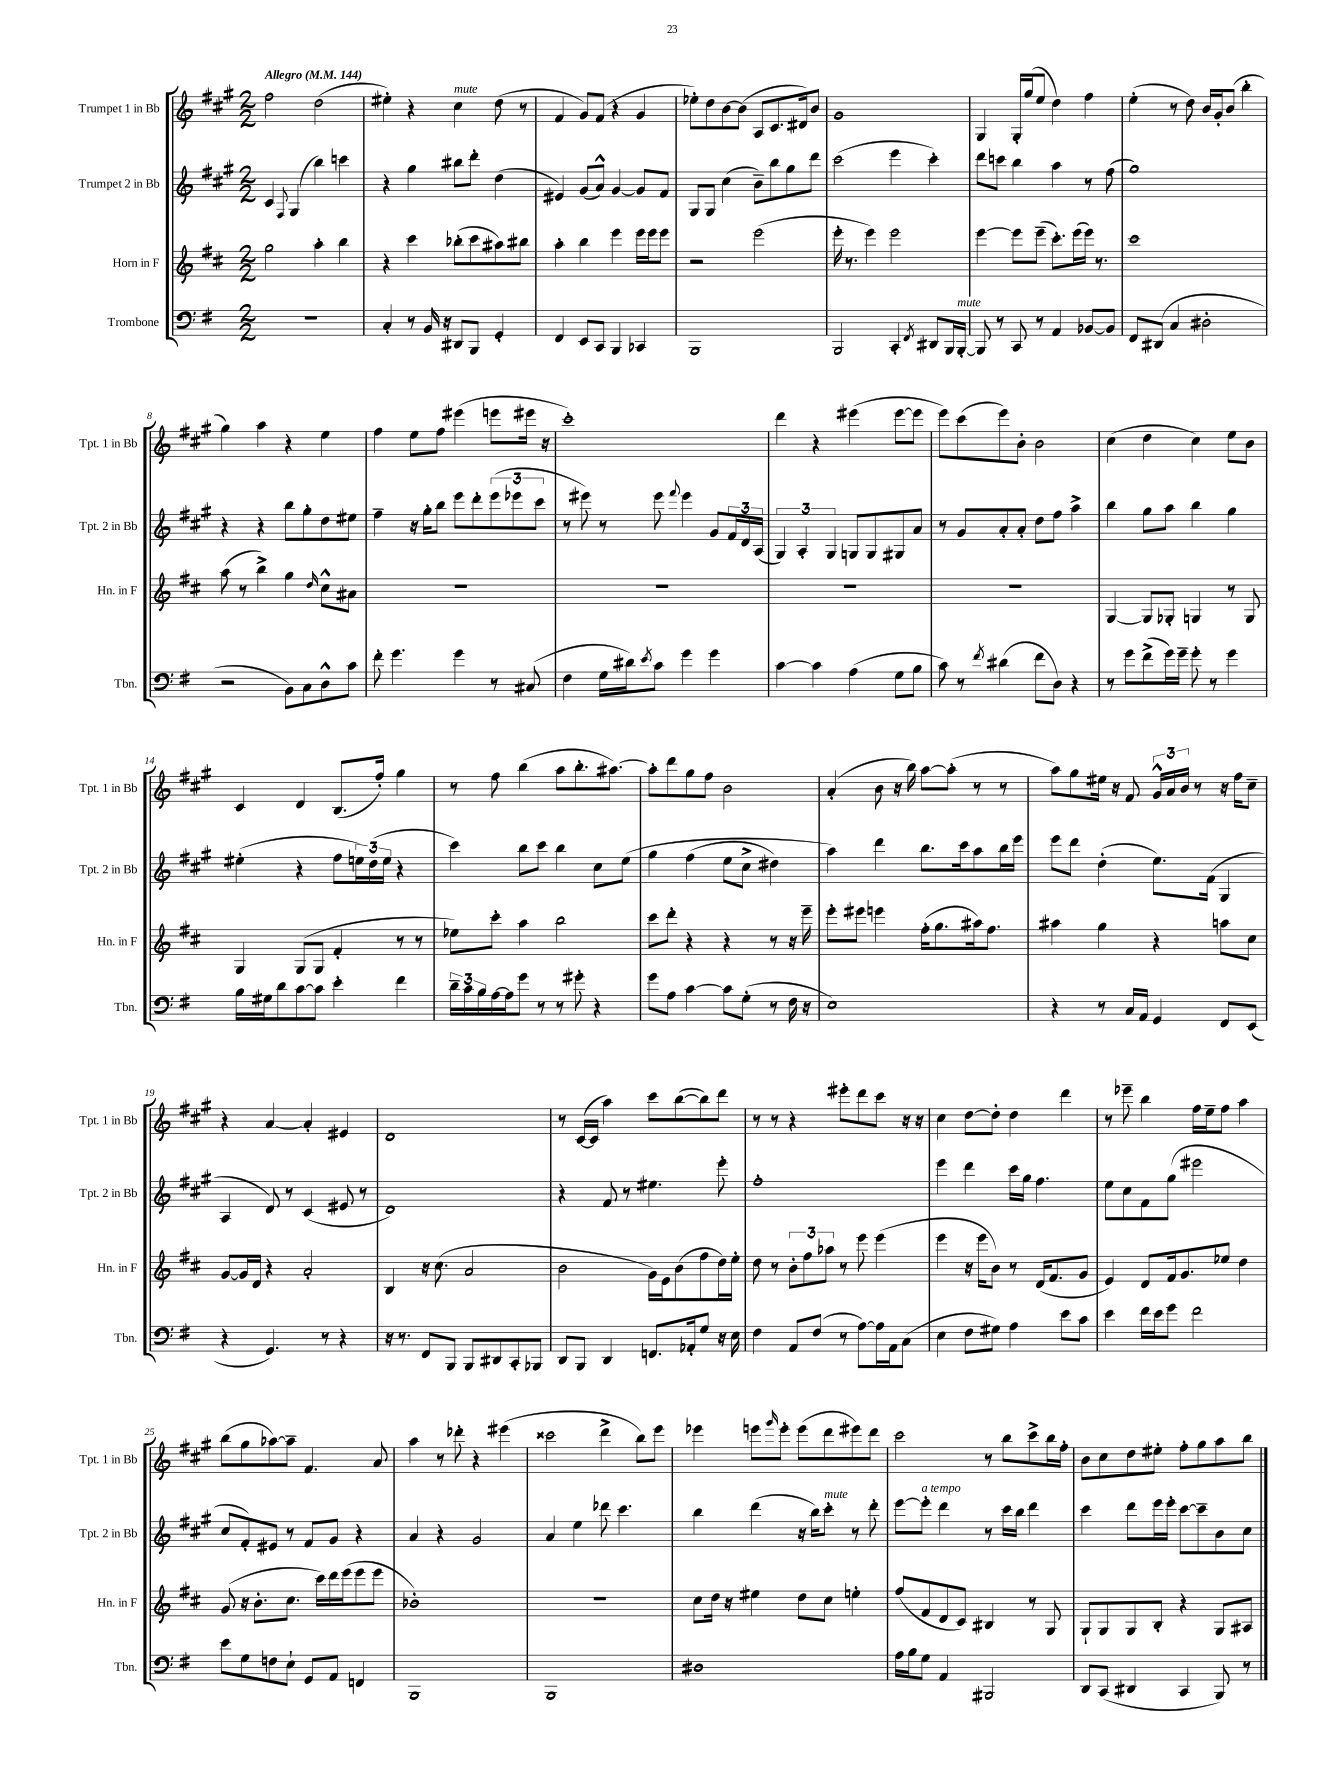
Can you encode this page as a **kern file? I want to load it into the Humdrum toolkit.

**kern	**kern	**kern	**kern
*staff4	*staff3	*staff2	*staff1
*clefF4	*clefG2	*clefG2	*clefG2
*k[f#]	*k[f#c#]	*k[f#c#g#]	*k[f#c#g#]
*M2/2	*M2/2	*M2/2	*M2/2
*MM144	*MM144	*MM144	*MM144
1r	2gg	4c#	2ff#
.	.	8qqF#	.
.	.	(4G#	.
.	4aa'	4bb)	(2dd
.	4bb	4ccc	.
=	=	=	=
4C'	4r	4r	4ee#')
8r	4ccc#	4gg#	4r
16BB	.	.	.
16r	.	.	.
8DD#	(8bb-'	8bb#	4cc#
8BBB	8ccc#	8ddd'	.
4GG'	8aa#)	(4dd	(8dd
.	8bb#	.	8r
=	=	=	=
4FF#	4aa'	4e#)	4f#
8EE	4bb	(8g#	8g#)
8CC	.	8a^^)	(8f#
4BBB	4eee	[4g#	4r
4CC-	16eee	8g#]	4g#
.	16eee	.	.
.	8eee	8f#	.
=	=	=	=
1BBB	2r	8G#	8ee-')
.	.	8G#	8dd
.	.	(4cc#	[8b
.	.	.	(8b]
.	(2eee	8b~)	8A
.	.	8bb	8.c#
.	.	8gg#	.
.	.	.	16d#)
.	.	8ddd	8b
=	=	=	=
2BBB	16eee'	(2ccc#	1g#
.	8.r	.	.
.	4eee)	.	.
4CC'	2eee	4eee	.
8qFF#	.	.	.
8DD#	.	4ccc#')	.
16BBB	.	.	.
[16BBB'	.	.	.
=	=	=	=
8BBB]	[4eee	8ddd	4G#
8r	.	8ccc	.
8CC	8eee]	4bb	16G#'
.	.	.	(16gg#
8r	(8eee~	.	8ee
4AA	8.ccc#')	4aa	4dd)
.	(16eee	.	.
[8BB-	16eee)	8r	4ff#
.	8.r	.	.
8BB-]	.	(8ff#	.
=	=	=	=
8FF#	1ccc#	1gg#)	(4ee'
(8DD#	.	.	.
4C	.	.	8r
.	.	.	8dd)
2D#'	.	.	16b
.	.	.	16g#'
.	.	.	(8b
.	.	.	4bb'
=	=	=	=
2r	(8aa	4r	4gg#)
.	8r	.	.
.	4bb^)	4r	4aa
8BB)	4gg	8bb	4r
8C	.	8gg#'	.
.	16qqdd	.	.
8D^^	8cc#^^	8dd	4ee
8c	8a#	8ee#	.
=	=	=	=
8f#'	1r	4ff#~	4ff#
4.g	.	.	.
.	.	16r	8ee
.	.	16gg#'	.
.	.	8bb	8ff#
4g	.	8eee	(4eee#
.	.	8ddd'	.
8r	.	(12eee	8eee
.	.	12eee-	.
(8C#	.	.	16eee#
.	.	12ccc#	.
.	.	.	16r
=	=	=	=
4F#	1r	8r	1ccc#')
.	.	8eee#)	.
16G	.	8r	.
16d#)	.	.	.
8qe	.	.	.
8c	.	8eee#	.
.	.	8qqfff#	.
4g	.	4eee#	.
4g	.	8g#	.
.	.	24f#	.
.	.	24d	.
.	.	(24A	.
=	=	=	=
[4c	1r	6G#)	4ddd
.	.	6A'	.
4c]	.	.	4r
.	.	6G#	.
(4A	.	8G	(4eee#
.	.	8G	.
8G	.	8G#	[8eee#
8B	.	8a	8eee#]
=	=	=	=
8c)	1r	8r	8eee)
8r	.	8g#	(8ccc#
8qf#	.	.	.
(4d#	.	8a'	8eee)
.	.	8a'	8b'
8f#	.	8dd	2b
8D)	.	8ff#	.
4r	.	4aa^	.
=	=	=	=
8r	[4G	4bb	(4cc#
8g	.	.	.
(8f#^	8G]	8gg#	4dd
16g)	8G-'	8aa	.
16g~	.	.	.
8g'	4G	4bb	4cc#)
8r	.	.	.
4g	8r	4gg#	8ee
.	8G	.	8b
=	=	=	=
16B	4G	(4ee#'	4c#
16G#	.	.	.
8d	.	.	.
[8c	(8G	4r	4d
8c]	8G	.	.
4e'	4f#'	8ff#	(8.B
.	.	24ee)	.
.	.	(24dd	.
.	.	.	16ff#')
.	.	24ee	.
4f#	8r	4r	4gg#
.	8r	.	.
=	=	=	=
24d~	8ee-)	4ccc#)	8r
24c	.	.	.
24B	.	.	.
[16A	8ccc#'	.	8ff#
16A]	.	.	.
8g	4aa	8bb	(4bb
8r	.	8ccc#	.
8r	2bb	4bb	8aa
8g#'	.	.	8.bb'
4r	.	8cc#	.
.	.	.	[8.aa#)
.	.	&(8ee	.
=	=	=	=
8g	8ccc#	4gg#	8aa#']
8A	8ddd'	.	8ddd
[4c	4r	(4ff#	8gg#
.	.	.	8ff#
8c]	4r	8ee	2b
(8G'	.	8cc#^	.
8r	8r	4dd#)	.
16F#	16r	.	.
16r	16eee~	.	.
=	=	=	=
1E)	8eee'	4aa&)	(4a'
.	8eee#	.	.
.	4eee	4ddd	8b
.	.	.	16r
.	.	.	16bb)
.	(16ff#'	8.bb	[8aa
.	8.gg	.	.
.	.	.	(8aa']
.	.	16ccc#	.
.	16aa#)	8aa	8r
.	8.ff#	.	.
.	.	16bb	8r
.	.	16eee	.
=	=	=	=
4r	4aa#	8eee	8aa)
.	.	8ddd	8gg#
8r	4gg	(4dd'	16ee#
.	.	.	16r
16C	.	.	8f#
16AA	.	.	.
4GG	4r	8.ee)	24g#^^
.	.	.	24a
.	.	.	24b
.	.	.	8r
.	.	(16f#	.
8FF#	8aa	4G#	16r
.	.	.	16ff#
(8EE	8cc#	.	8cc#~
=	=	=	=
4r	[8g	4A	4r
.	16g]	.	.
.	16d	.	.
4.GG)	4r	8d)	[4a
.	.	8r	.
.	2a'	(4c#	4a']
8r	.	.	.
4r	.	8e#	4e#
.	.	8r	.
=	=	=	=
16r	4B	1d)	1d
8.r	.	.	.
8FF#	16r	.	.
.	(8.cc#	.	.
8BBB	.	.	.
8BBB	2a	.	.
8DD#	.	.	.
8CC'	.	.	.
8BBB-	.	.	.
=	=	=	=
8DD	2b	4r	8r
8BBB	.	.	([16c#
.	.	.	16c#]
4DD	.	8f#	4aa)
.	.	8r	.
8.FF	16g)	4.ee#	8ccc#
.	16e	.	.
.	(8b	.	([8bb
16AA-'	.	.	.
8G	8ff#	.	8bb])
16r	16dd)	8eee'	8ddd
16E	16ee'	.	.
=	=	=	=
4F#	8dd	1ff#'	8r
.	8r	.	8r
8AA	12b'	.	4r
.	12ff#	.	.
(8F#	.	.	.
.	12aa-	.	.
8r	8r	.	8eee#'
[8A)	8eee	.	8ddd
16A]	(4eee	.	8ccc#
16AA	.	.	.
(8C	.	.	16r
.	.	.	16r
=	=	=	=
4E	4eee	4eee	4cc#
8F#	16r	4ddd	[8dd
.	16eee	.	.
8G#)	8b)	.	8dd']
4A	8r	16ccc#	4dd
.	.	16gg#	.
.	(16d	4.ff#	.
.	8.f#	.	.
8e	.	.	4ddd
8c	8g	.	.
=	=	=	=
4e	4e)	8ee	8r
.	.	8cc#	8eee-~
16f#	8d	8f#	4bb
16e	.	.	.
8g	16f#	(8gg#	.
.	8.g	.	.
2f#	.	2eee#	16ff#
.	.	.	16ee~
.	8ee-	.	8ff#
.	4dd	.	4aa
=	=	=	=
8e	(8g	8cc#	(8bb
8G	16r	8f#')	8gg#
.	8.b'	.	.
8F	.	8e#	[8aa-)
8E`	8.cc#	8r	8aa-~]
8GG	.	8f#	4.f#
.	16ccc#)	.	.
8AA	16ddd	8g#	.
.	(16eee	.	.
4FF	8eee	4r	.
.	8eee	.	8a
=	=	=	=
1BBB	1b-')	4a	4aa
.	.	4r	8r
.	.	.	8ddd-'
.	.	2g#	4r
.	.	.	(4eee#
=	=	=	=
1BBB	1r	4a	2ccc##
.	.	4ee	.
.	.	8ddd-	4ddd^
.	.	4.ccc#	.
.	.	.	8bb)
.	.	.	8eee
=	=	=	=
1D#	8cc#	4bb	4eee-
.	16dd	.	.
.	16r	.	.
.	4ee#	(4ddd	8eee
.	.	.	16qqggg#
.	.	.	8eee'
.	8dd	16r	(8eee
.	.	16bb)	.
.	8cc#	8ccc#'	8ddd
.	4ee'	8r	8eee#)
.	.	8ddd'	8ddd
=	=	=	=
16A	(8ff#	[8eee	2ccc#
16B	.	.	.
8G	8f#	8eee']	.
4AA	8d	4ddd	.
.	8c#)	.	.
2BBB#	4B#	8r	8r
.	.	16ccc#	8bb
.	.	16bb	.
.	8r	4ddd	8ccc#^
.	8G	.	16bb
.	.	.	16ff#'
=	=	=	=
8DD	8G`	4ccc#	8b
(8CC	8G	.	8cc#
4DD#	8G	8ddd	8dd
.	8B'	16eee	8ee#'
.	.	16eee'	.
4CC	4r	[8ccc#	8ff#'
.	.	8ccc#~]	8gg#
8BBB)	8G	8b	8aa
8r	8A#	8cc#	8bb
==	==	==	==
*-	*-	*-	*-
